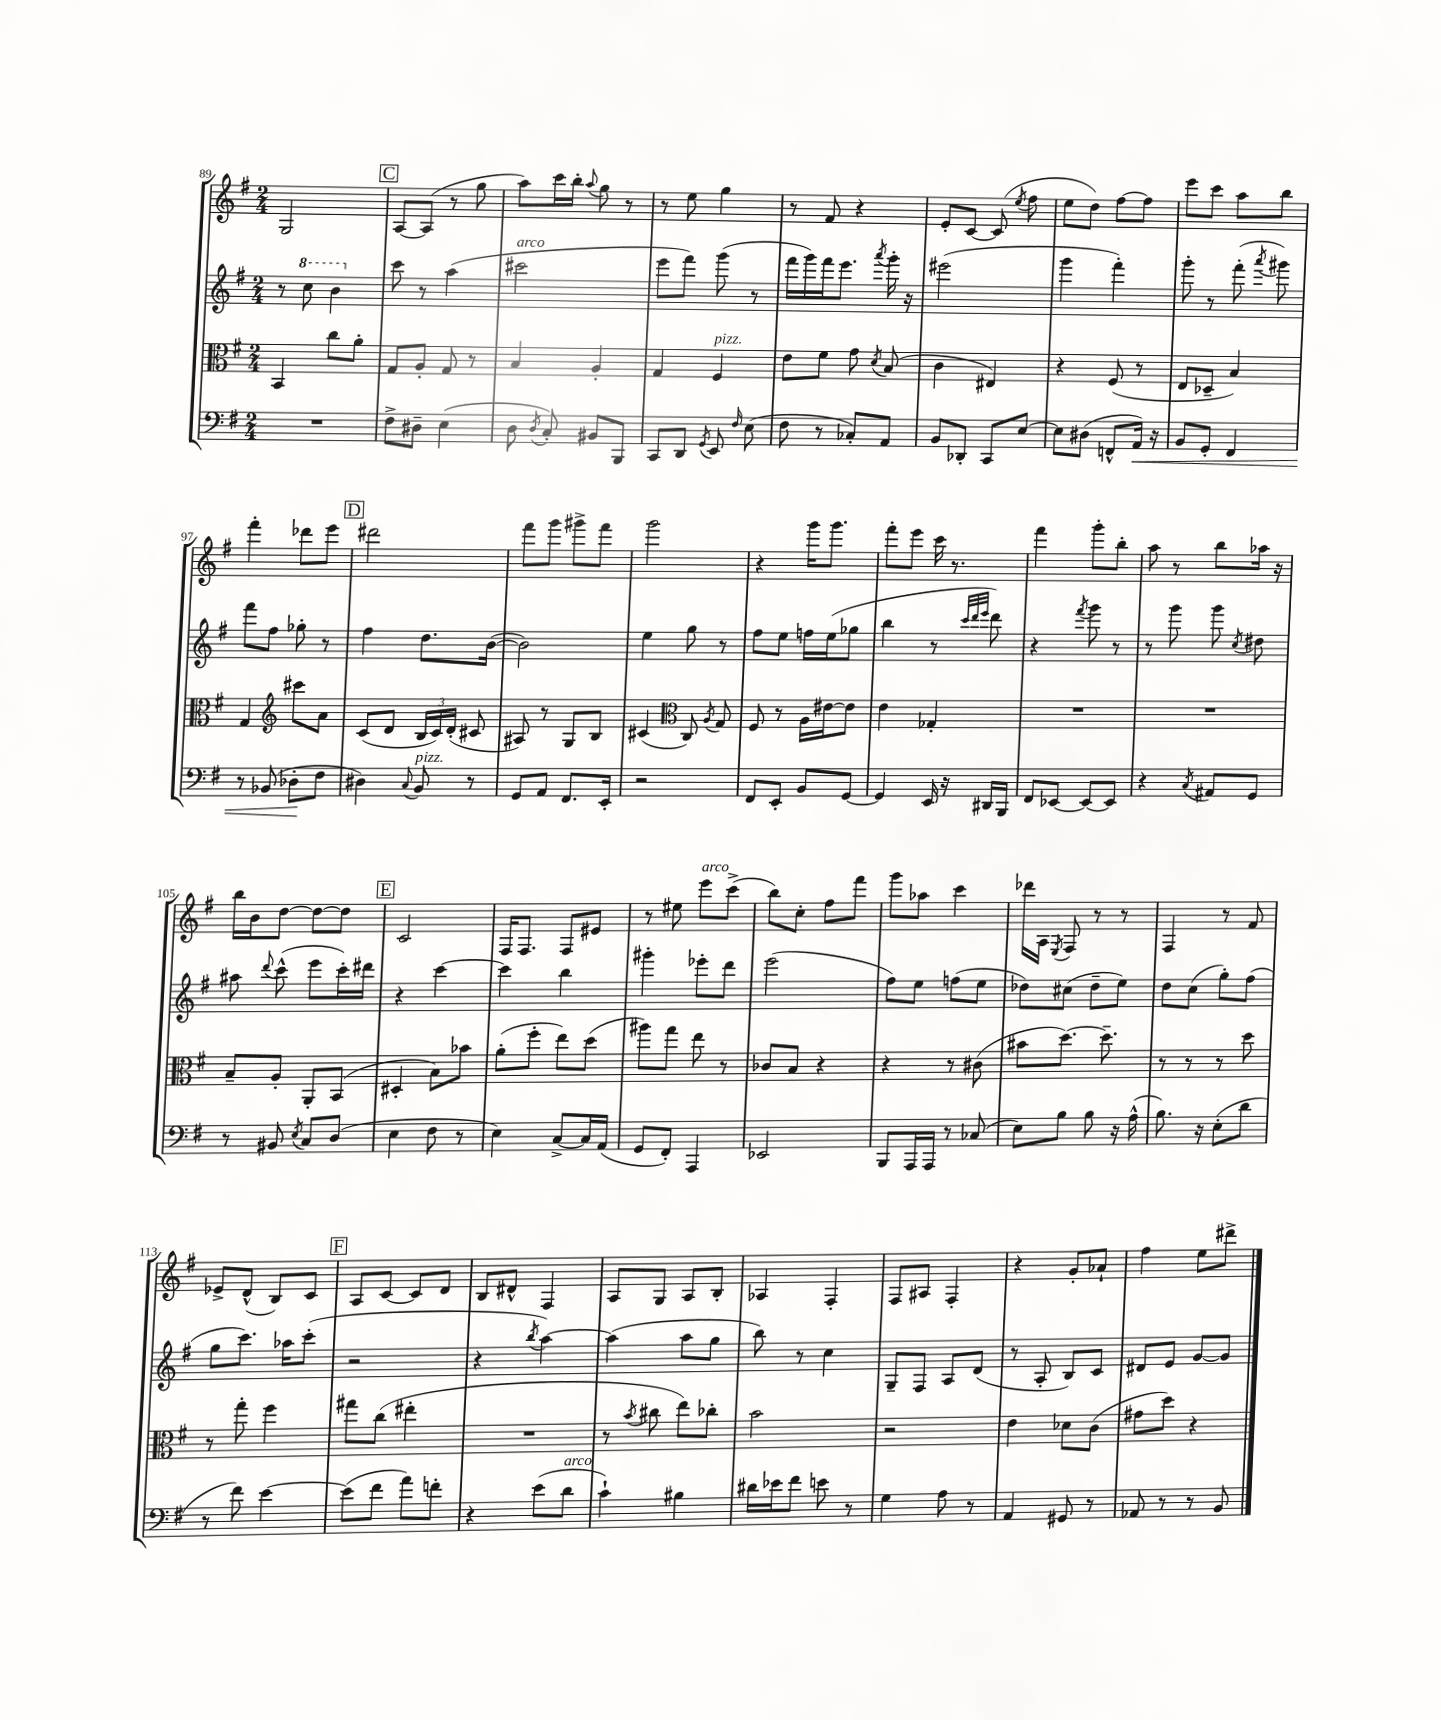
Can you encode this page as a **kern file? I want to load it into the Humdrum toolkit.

**kern	**dynam	**kern	**kern	**kern
*part4	*part4	*part3	*part2	*part1
*staff4	*staff4	*staff3	*staff2	*staff1
*clefF4	*	*clefC3	*clefG2	*clefG2
*k[f#]	*	*k[f#]	*k[f#]	*k[f#]
*M2/4	*	*M2/4	*M2/4	*M2/4
=89	=89	=89	=89	=89
2r	.	4BB/	8r	2G/
*	*	*	*8va	*
.	.	.	8ccc\	.
.	.	8cc\L	4bb\	.
.	.	8a'\J	.	.
!!LO:REH:place=s1:t=C
=90	=90	=90	=90	=90
*	*	*	*X8va	*
8F#^\L	.	8G/L	8ccc\	[8A/L
8D#X~\J	.	8A'/J	8r	(8A/J]
(4E\	.	8G/	(4aa\	8r
.	.	8r	.	8gg\
=91	=91	=91	=91	=91
!	!	!	!LO:TX:a:i:t=arco	!
8D\	.	4B/	2ccc#X\	8aa\L)
8qD/	.	.	.	.
8C'/)	.	.	.	16ccc\L
.	.	.	.	16bb'\JJ
.	.	.	.	8qqaa/
8BB#X/L	.	4A'/	.	8gg\
8BBB/J	.	.	.	8r
=92	=92	=92	=92	=92
8CC/L	.	4G/	8eee\L	8r
8DD/J	.	.	8fff#\J)	8ee\
8qGG/	.	.	.	.
!	!	!LO:TX:a:i:t=pizz.	!	!
8EE/	.	4F#/	(8ggg\	4gg\
16qqF#/	.	.	.	.
(8E\	.	.	8r	.
=93	=93	=93	=93	=93
8F#\	.	8e\L	16fff#\LL	8r
.	.	.	16ggg\)	.
8r	.	8f#\J	16fff#\J	8f#/
.	.	.	8.eee\J	.
8C-X'/L)	.	8g\	.	4r
.	.	8qd/	8qaaa/	.
8AA/J	.	(8B/	16ggg'\	.
.	.	.	16r	.
=94	=94	=94	=94	=94
8BB/L	.	4c\	(2eee#X\	8e'/L
8DD-X'/J	.	.	.	[8c/J
8CC/L	.	4E#X/)	.	(8c/]
.	.	.	.	8qee/
[8E/J	.	.	.	8ff#\
=95	=95	=95	=95	=95
8E\L]	.	4r	4ggg\	8ee\L
(8D#X\J	.	.	.	8dd\J)
8FFn^^/L	.	(8F#/	4fff#'\)	[8ff#\L
!	!LO:HP:b	!	!	!
16AA/Jk)	<	8r	.	8ff#\J]
16r	.	.	.	.
=96	=96	=96	=96	=96
8BB/L	.	8E/L	8ggg'\	8eee\L
8GG'/J	.	8D-X~/J	8r	8ccc\J
4FF#/	.	4B/)	(8fff#'\	8aa\L
.	.	.	8qaaa/	.
.	.	.	8ggg#X\)	8bb\J
!!LO:LB:g=z
=97	=97	=97	=97	=97
8r	.	4G/	8fff#\L	4fff#'\
(8BB-X/	.	.	8ff#\J	.
*	*	*clefG2	*	*
8D-X'\L	.	8ccc#X\L	8gg-X'\	8ddd-X\L
8F#\J	[	8a\J	8r	8eee\J
!!LO:REH:place=s1:t=D
=98	=98	=98	=98	=98
4D#X\)	.	(8c/L	4ff#\	2ddd#X\
.	.	8d/J	.	.
8qqC/	.	.	.	.
!LO:TX:a:i:t=pizz.	!	!	!	!
8BB/	.	24B/LL	8.dd\L	.
.	.	24c/)	.	.
.	.	(24d'/JJ	.	.
8r	.	8c#X/	.	.
.	.	.	([16b\Jk	.
=99	=99	=99	=99	=99
8GG/L	.	8A#X/)	2b\])	8fff#\L
8AA/J	.	8r	.	8ggg\J
8.FF#/L	.	8G/L	.	8ggg#X^\L
.	.	8B/J	.	8fff#\J
16EE'/Jk	.	.	.	.
=100	=100	=100	=100	=100
2r	.	(4c#X/	4ee\	2ggg\
*	*	*clefC3	*	*
.	.	8C/)	8gg\	.
.	.	8qA/	.	.
.	.	8G/	8r	.
=101	=101	=101	=101	=101
8FF#/L	.	8F#/	8ff#\L	4r
8EE'/J	.	8r	8ee\J	.
8BB/L	.	16A\LL	16ffn\LL	16ggg\KL
.	.	[16e#X\J	(16ee\J	8.ggg\J
[8GG/J	.	8e#\J]	8gg-X\J	.
=102	=102	=102	=102	=102
4GG/]	.	4e\	4bb\	8fff#'\L
.	.	.	.	8eee\J
16EE/	.	4G-X'/	8r	16ccc\
16r	.	.	.	8.r
.	.	.	32qqccc/LLL	.
.	.	.	32qqddd/	.
.	.	.	32qqeee/JJJ	.
16DD#X/LL	.	.	8ddd\)	.
16BBB/JJ	.	.	.	.
=103	=103	=103	=103	=103
8FF#/L	.	2r	4r	4fff#\
[8EE-X/J	.	.	.	.
.	.	.	8qfff#/	.
8EE-/L_	.	.	8ggg\	8ggg'\L
8EE-/J]	.	.	8r	8bb'\J
=104	=104	=104	=104	=104
4r	.	2r	8r	8aa\
.	.	.	8ggg\	8r
8qC/	.	.	.	.
8AA#X/L	.	.	8ggg\	8bb\L
.	.	.	8qcc/	.
8GG/J	.	.	8dd#X\	16aa-X\Jk
.	.	.	.	16r
!!LO:LB:g=z
=105	=105	=105	=105	=105
8r	.	8B~/L	8aa#X\	16bb\LL
.	.	.	.	16b\J
.	.	.	8qqddd/	.
8BB#X/	.	8A'/J	(8ccc^^\	[8dd\J
8qE/	.	.	.	.
8C/L	.	8AA'/L	8eee\L	8dd\L_
(8D/J	.	(8BB/J	16ccc'\L)	8dd\J]
.	.	.	16ddd#X\JJ	.
!!LO:REH:place=s1:t=E
=106	=106	=106	=106	=106
4E\	.	4D#X'/	4r	2c/
8F#\	.	8B\L)	[4ccc\	.
8r	.	8b-X\J	.	.
=107	=107	=107	=107	=107
4E\)	.	(8a'\L	4ccc\]	16F#/KL
.	.	.	.	8.F#/J
.	.	8ff#'\J	.	.
[8C^/L	.	8ee\L)	4bb\	8F#/L
16C/L]	.	(8dd\J	.	8e#X/J
(16AA/JJ	.	.	.	.
=108	=108	=108	=108	=108
8GG/L	.	8aa#X\L)	4ggg#X'\	8r
8FF#'/J)	.	8gg\J	.	8ee#X\
!	!	!	!	!LO:TX:a:i:t=arco
4AAA/	.	8ee\	8eee-X'\L	8eee\L
.	.	8r	8ddd\J	(8ccc^\J
=109	=109	=109	=109	=109
2EE-X/	.	8c-X/L	(2eee\	8bb\L)
.	.	8B/J	.	8cc'\J
.	.	4r	.	8ff#\L
.	.	.	.	8fff#\J
=110	=110	=110	=110	=110
8BBB/L	.	4r	8ff#\L)	8ggg\L
16AAA/L	.	.	8ee\J	8aa-X\J
16AAA/JJ	.	.	.	.
8r	.	8r	(8ffn\L	4ccc\
(8C-X/	.	(8c#X\	8ee\J	.
=111	=111	=111	=111	=111
8E\L)	.	8b#X\L	8dd-X\L)	16ddd-X\LL
.	.	.	.	16A\JJ
.	.	.	.	8qE/
8B\J	.	[8.dd\J)	(8cc#X\J	8F#/
8B\	.	.	8dd-~\L	8r
.	.	8.dd~\]	.	.
16r	.	.	8ee\J)	8r
(16A^^\	.	.	.	.
=112	=112	=112	=112	=112
8.B\)	.	8r	8dd\L	4F#/
.	.	8r	(8cc\J	.
16r	.	.	.	.
(8E'\L	.	8r	8gg'\L)	8r
8d\J	.	8dd\	(8ff#\J	8f#/
!!LO:LB:g=z
=113	=113	=113	=113	=113
8r	.	8r	8gg\L	8e-X^/L
8f#\)	.	8gg'\	8.ccc\J)	(8d^^/J
[4e\	.	4ff#\	.	8B/L)
.	.	.	16aa-X\KL	.
.	.	.	(8ccc'\J	8c/J
!!LO:REH:place=s1:t=F
=114	=114	=114	=114	=114
(8e\L]	.	8gg#X\L	2r	8A/L
8f#\J	.	(8cc\J	.	[8c/J
8a\L)	.	4ee#X'\	.	8c/L]
8fn'\J	.	.	.	8d/J
=115	=115	=115	=115	=115
4r	.	2r	4r	8B/L
.	.	.	.	8d#X^^/J
.	.	.	8qbb/	.
(8e\L	.	.	[4aa\)	4F#/
!LO:TX:a:i:t=arco	!	!	!	!
8d\J	.	.	.	.
=116	=116	=116	=116	=116
4c`\)	.	8r	(4aa\]	8A/L
.	.	8qb/	.	.
.	.	8cc#X\	.	8G/J
4B#X\	.	8ee\L)	8aa\L	8A/L
.	.	8cc-X'\J	8gg\J	8B'/J
=117	=117	=117	=117	=117
16d#X\LL	.	2b\	8bb\)	4A-X/
16e-X\J	.	.	.	.
8f#\J	.	.	8r	.
8en\	.	.	4cc\	4F#'/
8r	.	.	.	.
=118	=118	=118	=118	=118
4G\	.	2r	8G~/L	8F#/L
.	.	.	8F#/J	8A#X/J
8A\	.	.	8A/L	4F#'/
8r	.	.	(8d/J	.
=119	=119	=119	=119	=119
4AA/	.	4e\	8r	4r
.	.	.	8A'/	.
8GG#X/	.	8d-X\L	8B/L)	8g'/L
8r	.	(8c\J	8c/J	8a-X`/J
=120	=120	=120	=120	=120
8AA-X/	.	8g#X\L	8d#X/L	4ff#\
8r	.	8dd\J)	8e/J	.
8r	.	4r	[8g/L	8ee\L
8BB/	.	.	8g/J]	8ddd#X^\J
==	==	==	==	==
*-	*-	*-	*-	*-
